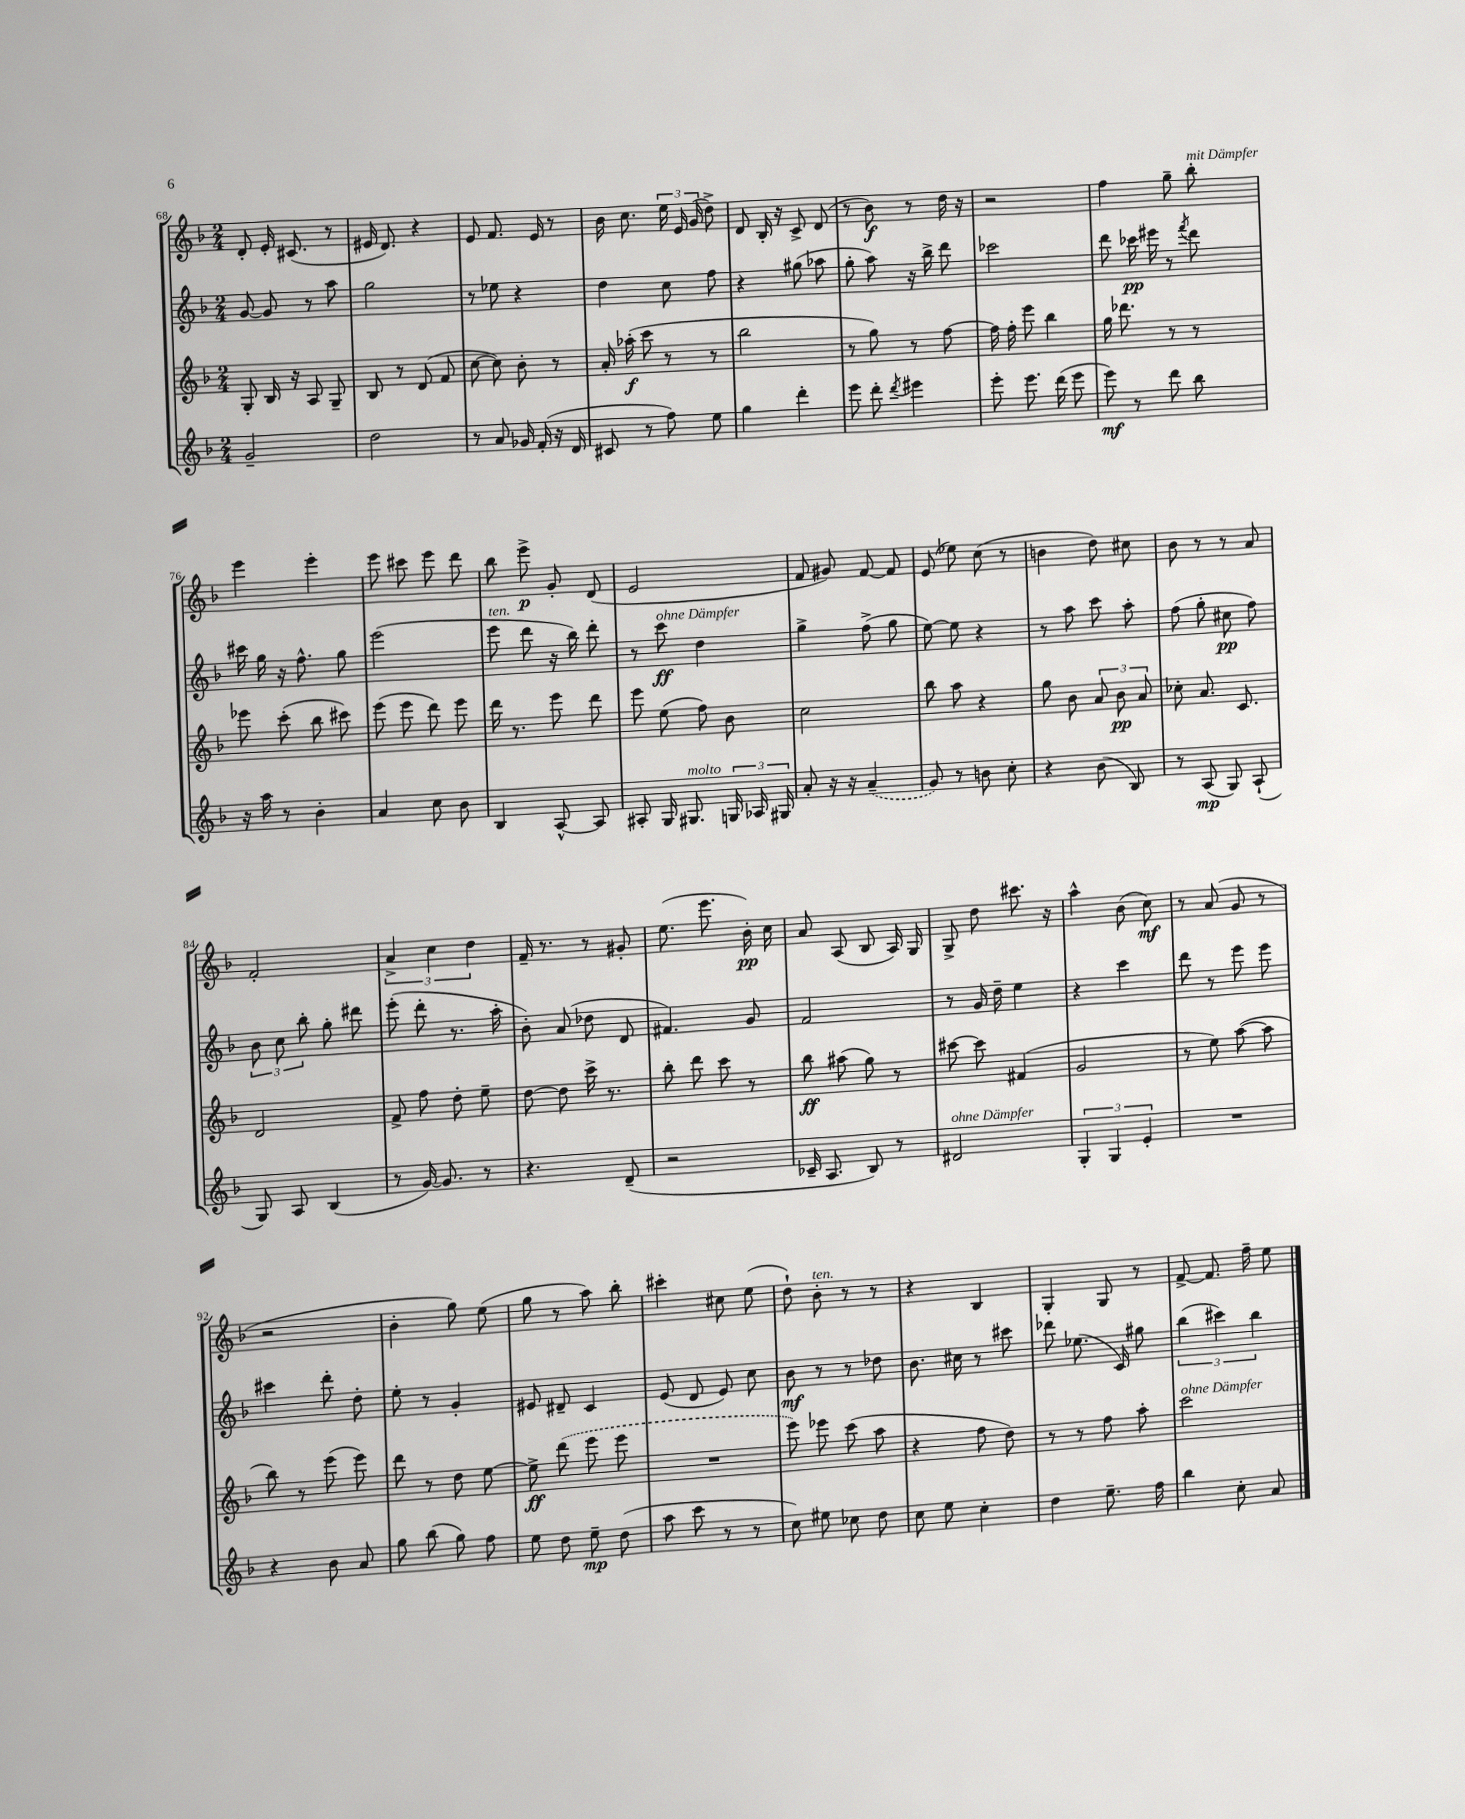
<<
\new StaffGroup <<
\new Staff = "s0" {
    \clef treble \key f \major \numericTimeSignature \time 2/4
    \autoBeamOff d'8-. e'16-. cis'8.( r8 |
    eis'16 d'8.) r4 |
    e'8 f'8. e'16 r8 |
    bes'16 c''8. \tuplet 3/2 { e''16 e'16 g'16( } d''8->) |
    d'8 bes16-. r16 c'8-> d'8( |
    r8 bes'8\f) r8 d''16 r16 |
    r2 |
    f''4 g''8-- bes''8-.^\markup { \italic "mit Dämpfer" } |
    e'''4 e'''4-. |
    e'''8 cis'''8 e'''8 d'''8 |
    bes''8 e'''8->\p g'8-. d'8( |
    e'2 |
    f'8 gis'8) f'8~ f'8 |
    e'8( ees''8) c''8( r8 |
    b'4 d''8) cis''8 |
    bes'8 r8 r8 a'8 |
    f'2-. |
    \tuplet 3/2 { a'4-> c''4 d''4 } |
    f'16-- r8. r8 gis'8-. |
    e''8.( e'''8. bes'16-.\pp) c''16 |
    a'8 a8( bes8 a16) g16 |
    g8-> d''8 cis'''8. r16 |
    a''4-^ bes'8( c''8\mf) |
    r8 a'8( g'8 r8 |
    r2 |
    bes'4-. g''8) e''8( |
    g''8 r8 a''8) bes''8-. |
    cis'''4-. cis''8 e''8( |
    d''8-!) bes'8-.^\markup { \italic "ten." } r8 r8 |
    r4 bes4 |
    g4-. g8 r8 |
    f'8~-> f'8. f''16-- e''8 \bar "|." |
}
\new Staff = "s1" {
    \clef treble \key f \major \numericTimeSignature \time 2/4
    \autoBeamOff g'8~ g'8 r8 a''8 |
    g''2 |
    r8 ees''8 r4 |
    d''4 c''8 f''8 |
    r4 gis''8( aes''8 |
    g''8-. a''8) r16 bes''16-> d'''8 |
    ces'''2 |
    d'''8 ces'''16\pp eis'''16 r8 \acciaccatura { f'''8 } d'''8 |
    cis'''16 g''16 r16 f''8.-^ g''8 |
    e'''2( |
    e'''8^\markup { \italic "ten." } d'''8 r16 bes''16) d'''8-. |
    r8 c'''8\ff^\markup { \italic "ohne Dämpfer" } d''4 |
    g''4-> f''8->( g''8 |
    e''8~) e''8 r4 |
    r8 a''8 c'''8 a''8-. |
    f''8( g''8-. cis''8\pp f''8) |
    \tuplet 3/2 { bes'8 c''8 bes''8-. } g''8-. dis'''8 |
    e'''8-.( d'''8-. r8. a''16-. |
    bes'8-.) a'8( des''8 d'8 |
    fis'4.) g'8 |
    f'2 |
    r8 g'16 d''16-- e''4 |
    r4 c'''4 |
    d'''8 r8 e'''8 e'''8 |
    cis'''4 d'''8-. d''8-. |
    e''8-. r8 g'4-. |
    eis'8 dis'8-- c'4 |
    e'8( d'8 e'8) c''8 |
    bes'8\mf r8 r8 des''8 |
    bes'8. cis''16 r8 cis'''8 |
    des'''8 ees''8.( c'16) gis''8 |
    \tuplet 3/2 { bes''4( cis'''4) bes''4 } \bar "|." |
}
\new Staff = "s2" {
    \clef treble \key f \major \numericTimeSignature \time 2/4
    \autoBeamOff g8-. bes16 r16 a8 g8-- |
    bes8 r8 d'8( f'8 |
    c''8~ c''8) bes'8-. r8 |
    a'16-. aes''16-.\f( c'''8 r8 r8 |
    bes''2 |
    r8 g''8) r8 f''8~ |
    f''16 f''16-. e'''8 bes''4 |
    g''16 des'''8. r8 r8 |
    ees'''8 c'''8-.( bes''8 cis'''8) |
    e'''8( e'''8 d'''8) e'''8 |
    d'''16 r8. e'''8 d'''8 |
    e'''8 e''8( f''8) bes'8 |
    c''2 |
    bes''8 a''8 r4 |
    g''8 bes'8 \tuplet 3/2 { a'8 bes'8\pp a'8 } |
    ces''8-. a'8. c'8. |
    d'2 |
    f'8-> f''8 d''8-. e''8-- |
    d''8~ d''8 c'''16-> r8. |
    bes''8-. d'''8 c'''8 r8 |
    bes''8\ff ais''8( g''8) r8 |
    cis'''8~ cis'''8 fis'4( |
    g'2 |
    r8 e''8) a''8~( a''8 |
    bes''8) r8 e'''8( e'''8) |
    d'''8 r8 d''8 e''8~ |
    e''8->\ff \once \slurDashed d'''8( e'''8 e'''8 |
    R2 |
    e'''8) ees'''8 c'''8( a''8 |
    r4 f''8 d''8) |
    r8 r8 f''8 a''8-. |
    c'''2^\markup { \italic "ohne Dämpfer" } \bar "|." |
}
\new Staff = "s3" {
    \clef treble \key f \major \numericTimeSignature \time 2/4
    \autoBeamOff g'2-- |
    d''2 |
    r8 a'8 ges'16 f'16-.( r16 d'16 |
    cis'8 r8 f''8) e''8 |
    g''4 d'''4-. |
    e'''8 d'''8-. \acciaccatura { d'''8 } eis'''4 |
    e'''8-. e'''8. d'''16( e'''8 |
    e'''8\mf) r8 d'''8 bes''8 |
    r16 a''16 r8 bes'4-. |
    a'4 c''8 bes'8 |
    bes4 a8~-^ a8 |
    ais8-. g16 gis8.^\markup { \italic "molto" } \tuplet 3/2 { g16 aes16 gis16 } |
    a'8-. r16 r16 \once \slurDashed a'4--( |
    g'8) r8 b'8 c''8-. |
    r4 bes'8( bes8) |
    r8 a8\mp( g8) a8-!( |
    g8) a8 bes4( |
    r8 g'16~) g'8. r8 |
    r4. d'8--( |
    r2 |
    ces'16-- a8. bes8) r8 |
    dis'2^\markup { \italic "ohne Dämpfer" } |
    \tuplet 3/2 { g4-. g4 e'4-. } |
    R2 |
    r4 bes'8 a'8 |
    g''8 bes''8( g''8) f''8 |
    e''8 d''8 e''8--\mp d''8( |
    a''8 c'''8 r8 r8 |
    c''8) eis''8 ces''8 d''8 |
    c''8 e''8 c''4-. |
    d''4 e''8.-- f''16 |
    bes''4 c''8-. a'8 \bar "|." |
}
>>
>>
\layout { \context { \Score currentBarNumber = #68 } }
